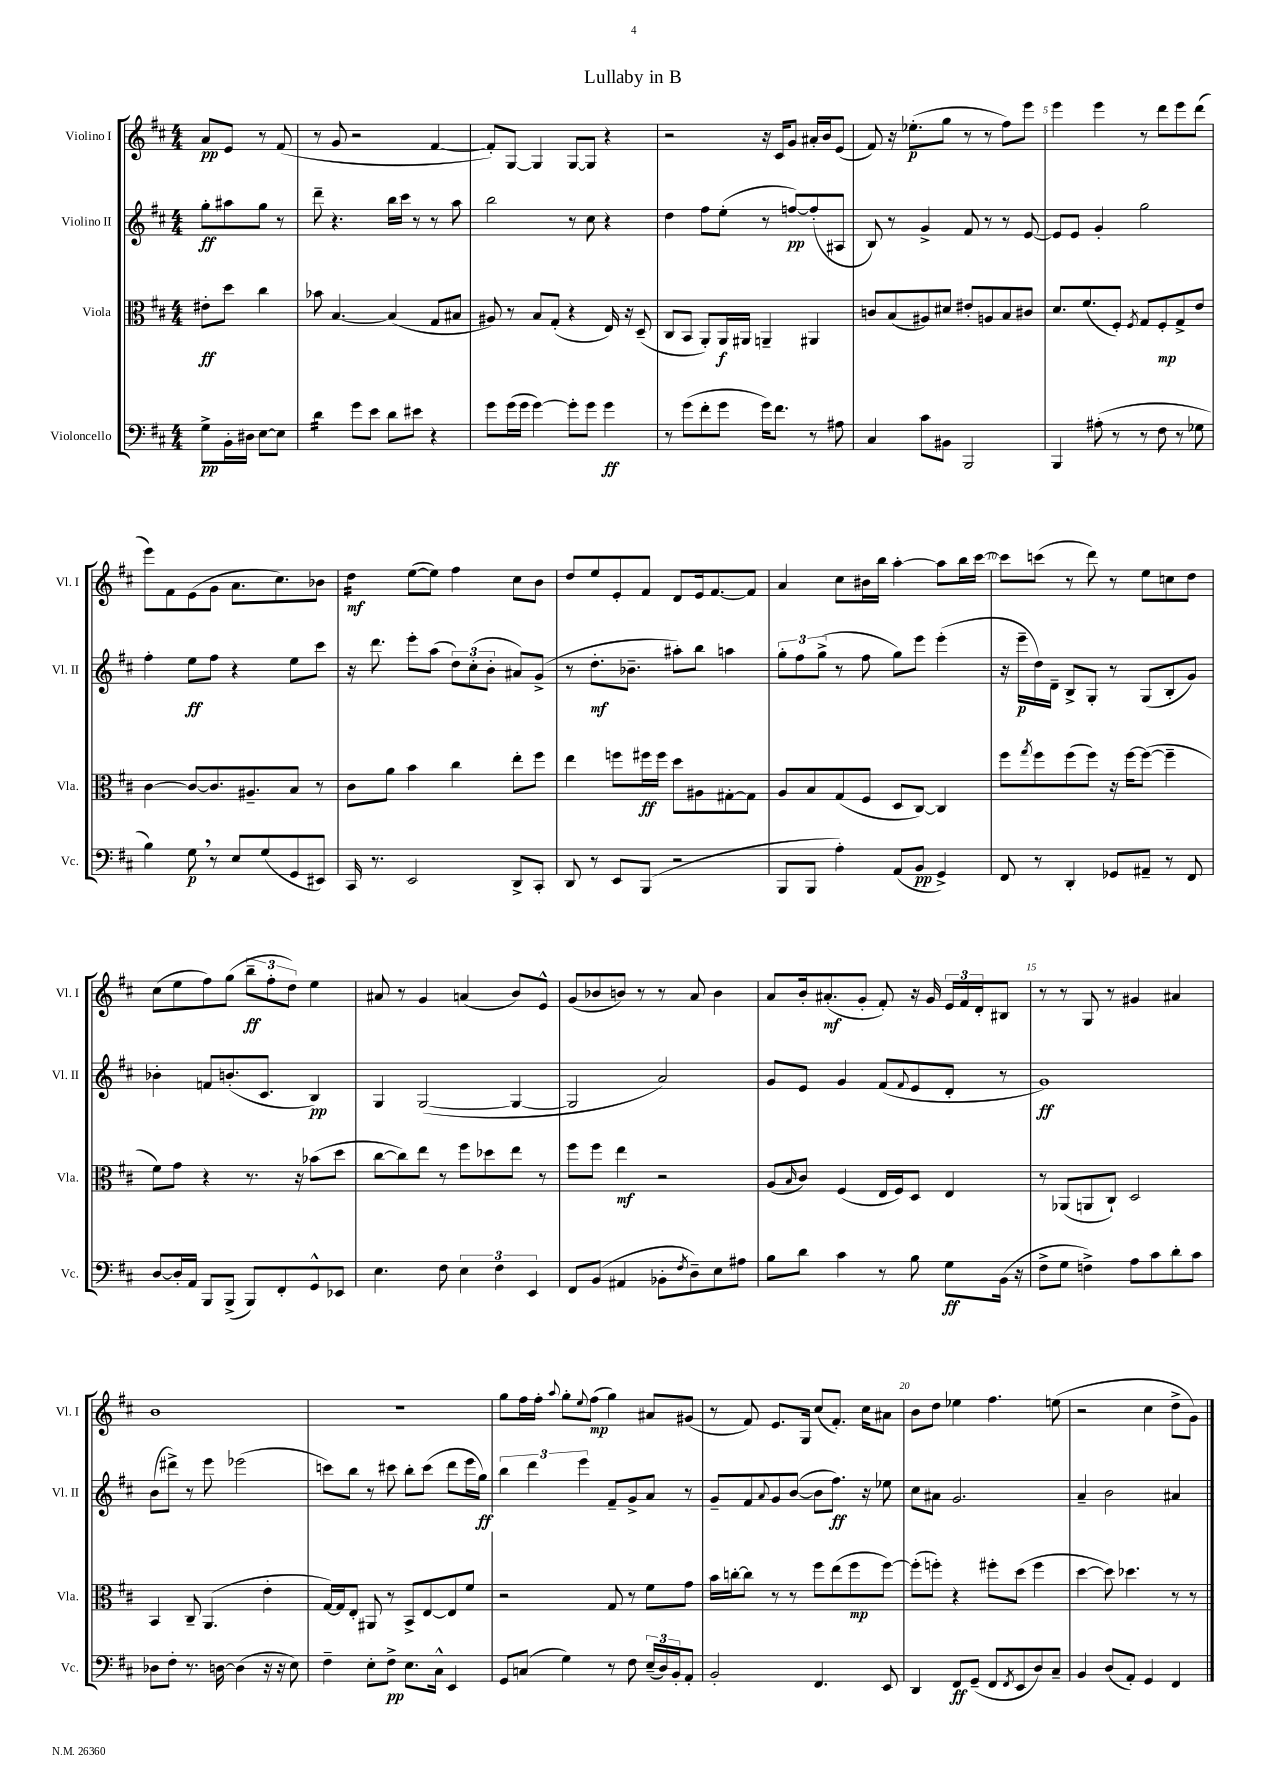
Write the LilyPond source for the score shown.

\header { title = "Lullaby in B" }
<<
\new StaffGroup <<
\new Staff = "s0" \with { instrumentName = "Violino I" shortInstrumentName = "Vl. I" } {
    \clef treble \key d \major \numericTimeSignature \time 4/4 \partial 2
    a'8\pp e'8 r8 fis'8( |
    r8 g'8 r2 fis'4~ |
    fis'8-.) g8~ g4 g8~ g8 r4 |
    r2 r16 cis'16 g'8 ais'16-. b'16 e'8( |
    fis'8) r16 ees''8.-.\p( g''8 r8 r8 fis''8) e'''8 |
    e'''4 e'''4 r8 d'''8 e'''8 d'''8( |
    e'''8) fis'8 e'8( g'8 a'8. cis''8.) bes'8 |
    d''4:16\mf e''8~( e''8) fis''4 cis''8 b'8 |
    d''8 e''8 e'8-. fis'8 d'8 e'16 fis'8.~ fis'8 |
    a'4 cis''8 bis'16 b''16 a''4~-. a''8 b''16 cis'''16~ |
    cis'''8 c'''8( r8 d'''8) r8 e''8 c''8 d''8 |
    cis''8( e''8 fis''8) g''8( \tuplet 3/2 { b''8--\ff fis''8-. d''8) } e''4 |
    ais'8 r8 g'4 a'4( b'8) e'8-^ |
    g'8( bes'8 b'8) r8 r8 a'8 b'4 |
    a'8 b'16-. ais'8.-.\mf( g'8-. fis'8-.) r16 g'16 \tuplet 3/2 { e'16 fis'16 d'16-. } bis8 |
    r8 r8 g8 r8 gis'4 ais'4 |
    b'1 |
    R1 |
    g''8 fis''16 fis''16-. \appoggiatura { a''8 } g''8-. \appoggiatura { e''8 } fis''8\mp( g''4) ais'8 gis'8( |
    r8 fis'8) e'8. g16 cis''8( fis'8.-.) cis''16 ais'8 |
    b'8 d''8 ees''4 fis''4. e''8( |
    r2 cis''4 d''8-> g'8) \bar "|." |
}
\new Staff = "s1" \with { instrumentName = "Violino II" shortInstrumentName = "Vl. II" } {
    \clef treble \key d \major \numericTimeSignature \time 4/4 \partial 2
    g''8-.\ff ais''8 g''8 r8 |
    d'''8-- r4. b''16 cis'''16 r8 r8 a''8 |
    b''2 r8 cis''8 r4 |
    d''4 fis''8 e''8-.( r8 f''8~\pp) f''8-.( ais8 |
    b8) r8 g'4-> fis'8 r8 r8 e'8~ |
    e'8 e'8 g'4-. g''2 |
    fis''4-. e''8\ff fis''8 r4 e''8 cis'''8 |
    r16 d'''8. e'''8-. a''8( \tuplet 3/2 { d''8) cis''8-.( b'8-. } ais'8) g'8->( |
    r8 d''8.-.\mf bes'8.-- ais''8-.) b''8 a''4 |
    \tuplet 3/2 { g''8-. fis''8 g''8->( } r8 fis''8 g''8) e'''8 e'''4-.( |
    r16 e'''16--\p d''16) d'16-- b8-> g8-. r8 g8( b8-. g'8) |
    bes'4-. f'8 b'8.-.( cis'8. b4\pp) |
    g4 g2~( g4~ |
    g2 a'2) |
    g'8 e'8 g'4 fis'8( \appoggiatura { fis'8 } e'8 d'8-. r8 |
    g'1\ff) |
    b'8( dis'''8->) r8 e'''8 ees'''2( |
    c'''8) b''8 r8 cis'''8 b''8-. cis'''8( d'''8 e'''16 g''16\ff) |
    \tuplet 3/2 { b''4 d'''4 e'''4 } fis'8-- g'8-> a'8 r8 |
    g'8-- fis'8 \appoggiatura { a'8 } g'8 b'8~( b'8 fis''8.\ff) r16 ees''8 |
    cis''8 ais'8 g'2. |
    a'4-- b'2 ais'4 \bar "|." |
}
\new Staff = "s2" \with { instrumentName = "Viola" shortInstrumentName = "Vla." } {
    \clef alto \key d \major \numericTimeSignature \time 4/4 \partial 2
    eis'8-.\ff d''8 cis''4 |
    bes'8 b4.~ b4( g8 bis8 |
    ais8) r8 b8 g8-.( r4 e16) r16 d8--( |
    cis8 b,8 a,8-.) a,16\f ais,16 a,4-- ais,4 |
    c'8 b8( ais8) dis'8 eis'8-. a8 b8 cis'8 |
    d'8. fis'8.( fis8-.) \acciaccatura { fis8 } g8 fis8-.\mp g8-> e'8 |
    cis'4~ cis'8~ cis'8. ais8.-- b8 r8 |
    cis'8 a'8 b'4 cis''4 e''8-. fis''8 |
    e''4 f''8 fis''16\ff fis''16 d''8 ais8 gis8~-. gis8 |
    a8 b8 g8( fis8 d8 cis8~) cis4 |
    fis''8 \acciaccatura { g''8 } fis''8 fis''8( fis''8) r16 fis''16~ fis''8~( fis''4-- |
    fis'8) g'8 r4 r8. r16 bes'8( d''8 |
    cis''8~ cis''8) e''8 r8 fis''8 des''8 e''8 r8 |
    fis''8 fis''8 e''4\mf r2 |
    a8( \grace { b16 } cis'8) fis4( e16 fis16) d8 e4 |
    r8 aes,8( a,8 cis8-!) d2 |
    b,4 cis8-- a,4.( e'4-. |
    g16~) g16 e8-. ais,8 r8 b,8-> e8~ e8 fis'8 |
    r2 g8 r8 fis'8 g'8 |
    b'16 c''16~-. c''8 r8 r8 fis''8 e''8( fis''8\mp fis''8~) |
    fis''8-.( f''8-.) r4 fis''8-. d''8( fis''4 |
    d''4~ d''8) des''4. r8 r8 \bar "|." |
}
\new Staff = "s3" \with { instrumentName = "Violoncello" shortInstrumentName = "Vc." } {
    \clef bass \key d \major \numericTimeSignature \time 4/4 \partial 2
    g8->\pp b,16-. dis16 e8~ e8 |
    d'4:16 g'8 e'8 d'8 eis'8 r4 |
    g'8 g'16( g'16 g'4~) g'8-. g'8 g'4\ff |
    r8 g'8( fis'8-. g'8 g'16) fis'8. r8 ais8 |
    cis4 cis'8 bis,8 b,,2 |
    b,,4 ais8-.( r8 r8 fis8 r8 ges8 |
    b4) g8\p \breathe r8 e8 g8( g,8 eis,8) |
    cis,16 r8. e,2 d,8-> cis,8-. |
    d,8 r8 e,8 b,,8( r2 |
    b,,8 b,,8 a4-.) a,8( b,8\pp g,4->) |
    fis,8 r8 d,4-. ges,8 ais,8-- r8 fis,8 |
    d8~ d16-. a,16 b,,8 b,,8->( b,,8) fis,8-. g,8-^ ees,8 |
    e4. fis8 \tuplet 3/2 { e4 fis4 e,4 } |
    fis,8 b,8( ais,4 bes,8-. \acciaccatura { fis8 } d8--) e8 ais8 |
    b8 d'8 cis'4 r8 b8 g8\ff b,16( r16 |
    fis8-> g8 f4->) a8 cis'8 d'8-. cis'8 |
    des8 fis8-. r8. d16~ d4( r16 r16 e8) |
    fis4-- e8-. fis8->\pp e8. cis16-^ e,4 |
    g,8 c8( g4) r8 fis8 \tuplet 3/2 { e16--( d16) b,16-. } a,8-. |
    b,2-. fis,4. e,8 |
    d,4 fis,8\ff g,8--( fis,8 \acciaccatura { fis,8 } e,8 d8) cis8-- |
    b,4 d8( a,8-.) g,4 fis,4 \bar "|." |
}
>>
>>
\layout { \context { \Score \override BarNumber.break-visibility = ##(#f #t #t) barNumberVisibility = #(every-nth-bar-number-visible 5) } }
